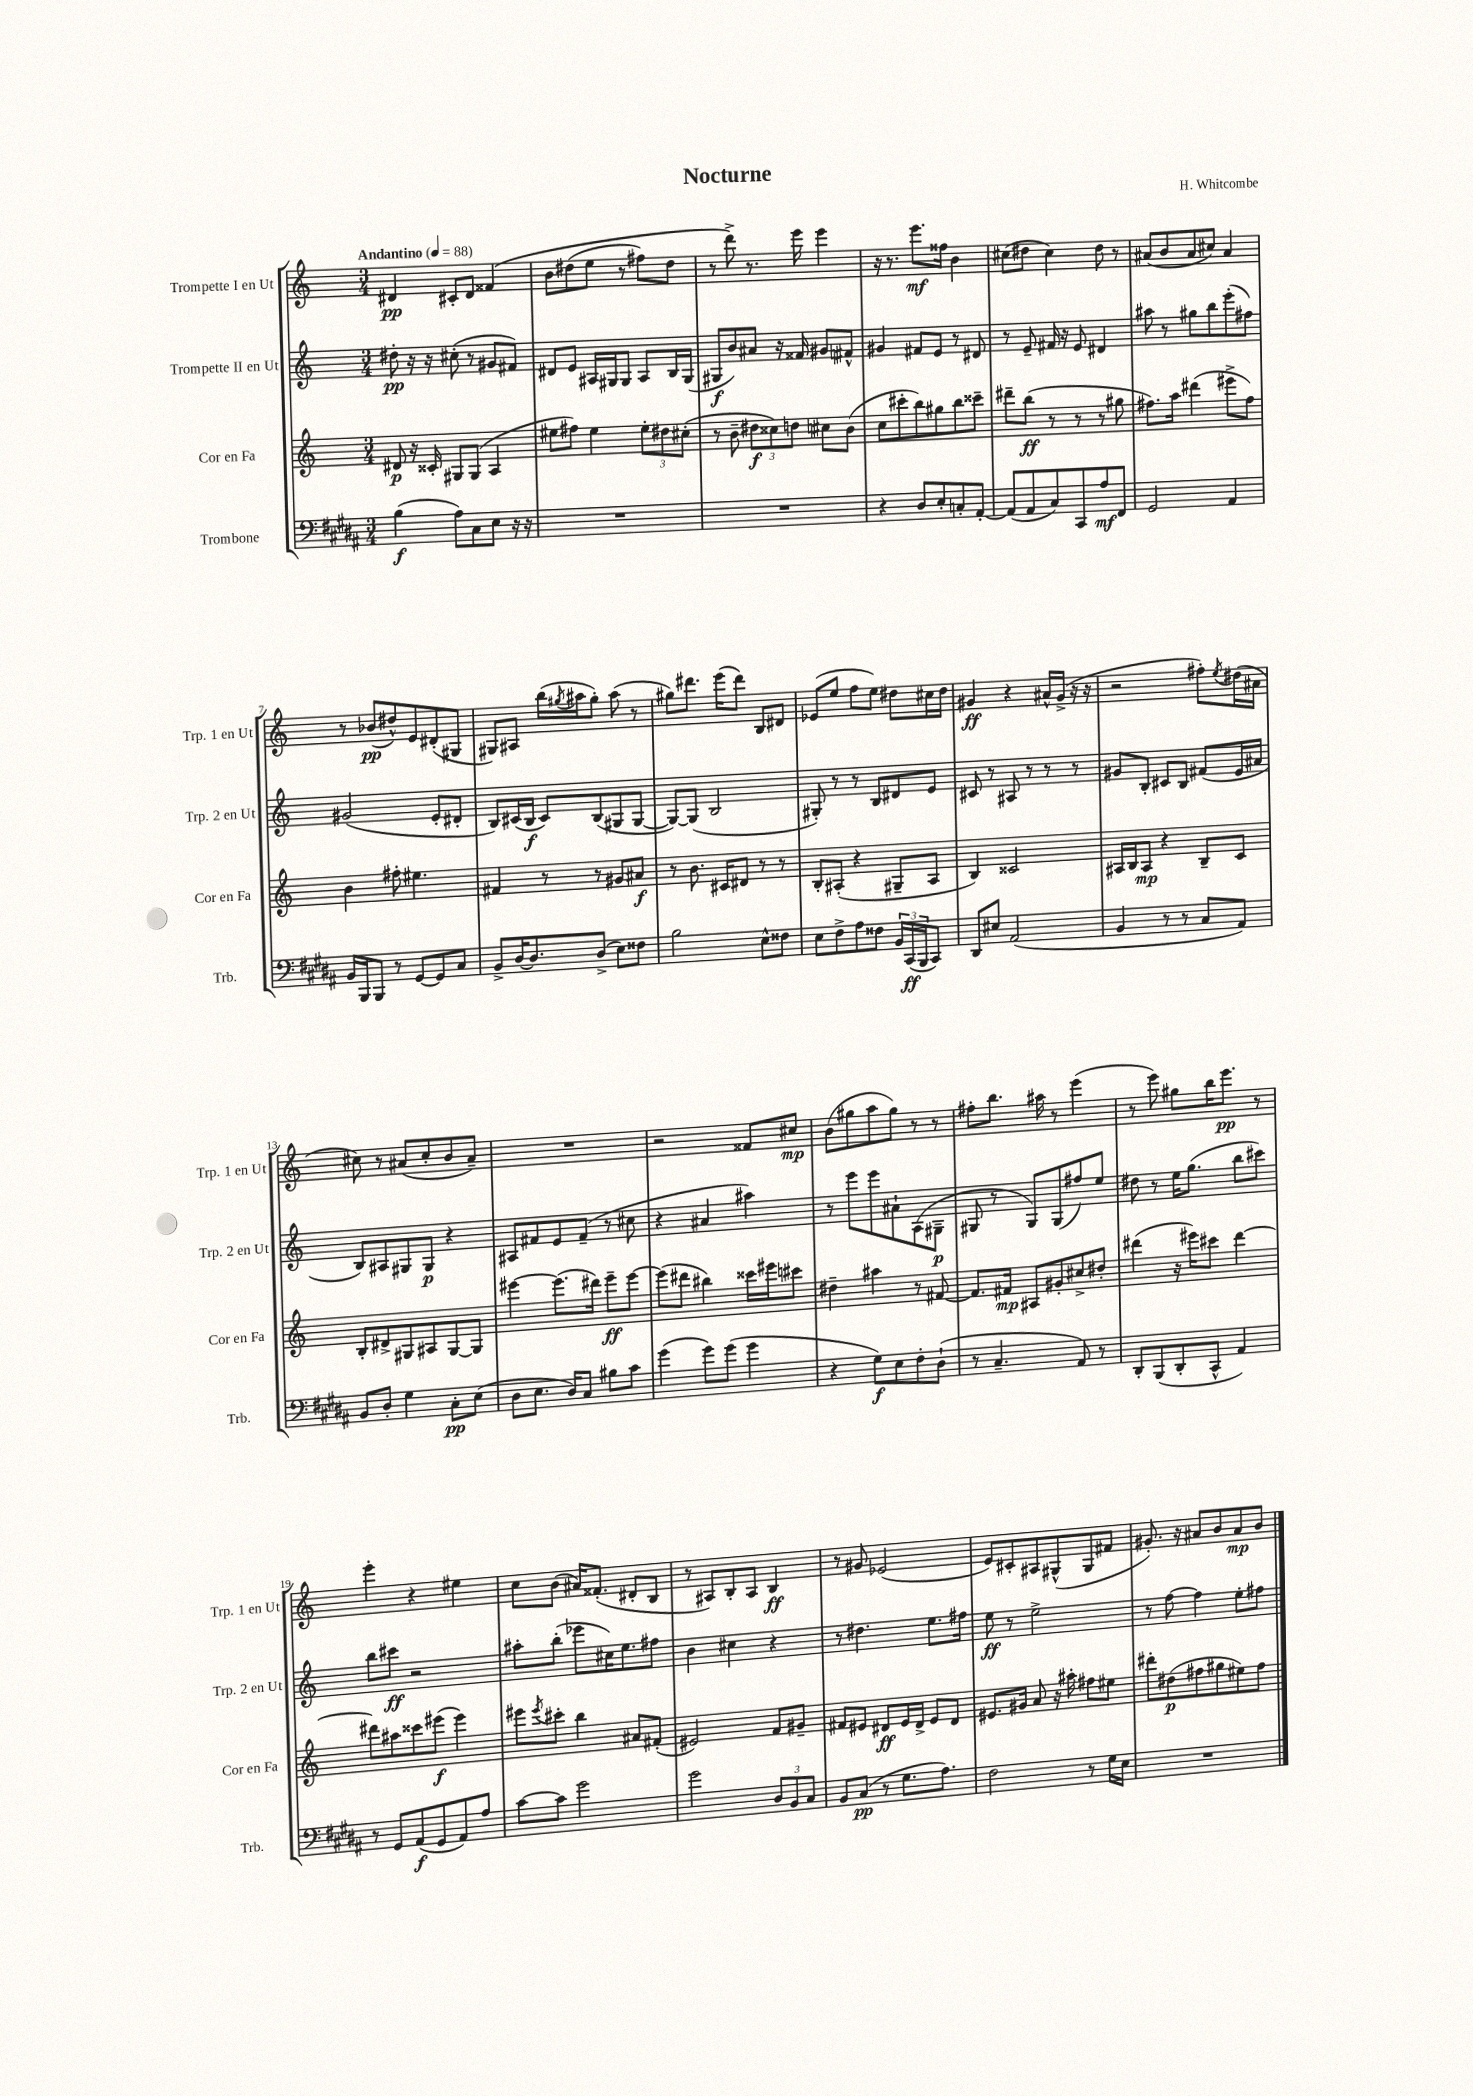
\header { title = "Nocturne" composer = "H. Whitcombe" }
<<
\new StaffGroup <<
\new Staff = "s0" \with { instrumentName = "Trompette I en Ut" shortInstrumentName = "Trp. 1 en Ut" } {
    \clef treble \key c \major \numericTimeSignature \time 3/4 \tempo "Andantino" 4 = 88
    dis'4\pp cis'8-. dis'8 fisis'4\( |
    b'8 dis''8( e''8 r8 fis''8) dis''8 |
    r8 d'''8->\) r8. e'''16 e'''4 |
    r16 r8. e'''8.\mf fisis''16 b'4 |
    cis''8( dis''8 cis''4) dis''8 r8 |
    ais'8( b'8 ais'8 cis''8) ais'4 |
    r8 bes'8\pp( dis''8-^) e'8 dis'8-.( gis8 |
    gis8) ais8 b''16( \acciaccatura { gis''8 } ais''16 gis''8-.) ais''8( r8 |
    gis''8) dis'''8. e'''16( dis'''8) b8 dis'8 |
    ees'8( e''8 f''8 e''8) dis''8 cis''16 dis''16 |
    gis'4\ff r4 ais'16-^ gis'16->( r16 r16 |
    r2 fis''8-.) \acciaccatura { e''8 } dis''16( ais'16 |
    cis''8) r8 ais'8( cis''8-. b'8 ais'8--) |
    R2. |
    r2 fisis'8 cis''8\mp |
    b'8( gis''8 a''8 gis''8) r8 r8 |
    fis''8-. b''8. ais''16 r8 e'''4( |
    r8 e'''8) gis''8 b''16 e'''8.\pp r8 |
    e'''4-. r4 eis''4 |
    c''8 b'8( ais'16) fisis'8.-.( dis'8-. b8 |
    r8 ais8) b8-. ais8 b4\ff |
    r8 gis'8 ees'2( |
    e'8) cis'8-. ais8 gis8-^( gis8 fis'8 |
    gis'8.-.) r16 ais'8 b'8 ais'8\mp b'8 \bar "|." |
}
\new Staff = "s1" \with { instrumentName = "Trompette II en Ut" shortInstrumentName = "Trp. 2 en Ut" } {
    \clef treble \key c \major \numericTimeSignature \time 3/4
    dis''8-.\pp r16 r16 cis''8-.( r8 gis'8 fis'8) |
    dis'8 e'8 ais16 gis16 gis8 ais8 b16 gis16( |
    gis8\f b'8) ais'8 r16 fisis'16 gis'8 fis'8-^ |
    gis'4 fis'8 e'8 r8 dis'8 |
    r8 e'8-- fis'16 r16 e'8 dis'4 |
    ais''8 r8 gis''8 b''8 e'''8-.( fis''8) |
    gis'2( e'8-. dis'8-. |
    b8) cis'16( b16\f cis'8) b8( gis8 gis8~ |
    gis8~) gis8( b2 |
    gis8-.) r8 r8 b8 dis'8 e'8 |
    cis'8 r8 ais8 r8 r8 r8 |
    gis'8 b8-. cis'8 b8 fis'8( e'16 ais'16 |
    b8) ais8 gis8 gis8\p r4 |
    ais8 fis'8 e'8 fis'8--( r8 cis''8 |
    r4 ais'4 ais''4) |
    r8 e'''8 e'''8 ais'8-! a8( gis8--\p |
    gis8 r8 gis8) gis8( fis''8) e''8 |
    dis''8 r8 e''16 g''8.( b''8 cis'''8) |
    b''8 cis'''8\ff r2 |
    ais''8-. b''8-.( ees'''8 cis''16) e''8. fis''8 |
    b'4 cis''4 r4 |
    r8 dis''4. e''8. fis''16 |
    e''8\ff r8 e''2-> |
    r8 f''8~ f''4 e''8-. fis''8 \bar "|." |
}
\new Staff = "s2" \with { instrumentName = "Cor en Fa" shortInstrumentName = "Cor en Fa" } {
    \clef treble \key c \major \numericTimeSignature \time 3/4
    dis'8\p r16 cisis'16-. gis8 gis8( a4 |
    eis''8 fis''8) eis''4 \tuplet 3/2 { eis''8-. dis''8 cis''8-.( } |
    r8 b'8-- \tuplet 3/2 { dis''8\f cisis''8) d''8 } cis''8 b'8( |
    c''8 cis'''8-. b''8) gis''8 b''8 cisis'''8-- |
    dis'''8-- b''8\ff( r8 r8 r8 gis''8 |
    fis''8.) a''16 dis'''4( eis'''8-> fis''8) |
    b'4 fis''8-. eis''4. |
    fis'4 r8 r8 gis'8 ais'8\f |
    r8 b'8. cis'16 dis'8 r8 r8 |
    b8-. ais8-.( r4 gis8-- ais8 |
    b4) cisis'2 |
    ais16 b16 ais8\mp r4 b8-- c'8 |
    b8-. dis'8-> gis8 ais8 gis8~ gis8 |
    eis'''4~ eis'''8.( dis'''16) eis'''8--\ff eis'''8~ |
    eis'''8( dis'''8 bis''4) cisis'''16 eis'''16 cis'''8 |
    dis''4-- ais''4 r8 fis'8~ |
    fis'8. fis'16\mp ais8 gis'8-. cis''8-> dis''8-. |
    dis'''4( r16 eis'''16) cis'''8 dis'''4~ |
    dis'''8 ais''8 cisis'''8 eis'''8\f( eis'''4) |
    eis'''8 \acciaccatura { eis'''8 } cis'''8-. b''4 ais'8 fis'8-.( |
    eis'2) f'8 gis'8-- |
    fis'8 eis'8 dis'8\ff eis'16 dis'16-> eis'8 dis'8 |
    eis'8. gis'16 a'8 r16 ais''16-. fis''8 eis''8 |
    dis'''8-. dis''8\p( fis''8 gis''8 eis''8) fis''8 \bar "|." |
}
\new Staff = "s3" \with { instrumentName = "Trombone" shortInstrumentName = "Trb." } {
    \clef bass \key b \major \numericTimeSignature \time 3/4
    b4\f( ais8) cis8 e8 r16 r16 |
    R2. |
    R2. |
    r4 dis8 e8-. c8-. ais,8~-. |
    ais,8( ais,8 cis8) cis,8 ais8\mf fis,8 |
    gis,2 ais,4 |
    b,16 b,,16 b,,8 r8 gis,8~ gis,8 cis8 |
    b,8-> dis16~ dis8. dis8->( e8) fisis8 |
    b2 e8-^ fisis8 |
    e8 fis8-> ais8 fisis8 \tuplet 3/2 { b,16 cis,16\ff( b,,16 } cis,8) |
    dis,8 eis8 ais,2( |
    b,4 r8 r8 cis8 ais,8) |
    b,8 dis8-. gis4 cis8-.\pp e8( |
    dis8 e8. dis16) cis8 bis8 cis'8 |
    gis'4( gis'8) gis'8( gis'4 |
    r4 gis8\f) e8 fis8-. dis8-!( |
    r8 cis4.-- ais,8) r8 |
    dis,8-. b,,8( dis,8-. cis,8-^ ais,4) |
    r8 gis,8 ais,8\f( gis,8 ais,8) ais8 |
    cis'8~ cis'8 gis'2 |
    gis'2 \tuplet 3/2 { dis8 b,8 cis8 } |
    b,8 cis8\pp( r8 gis8. ais8.) |
    fis2 r8 gis16 e16 |
    R2. \bar "|." |
}
>>
>>
